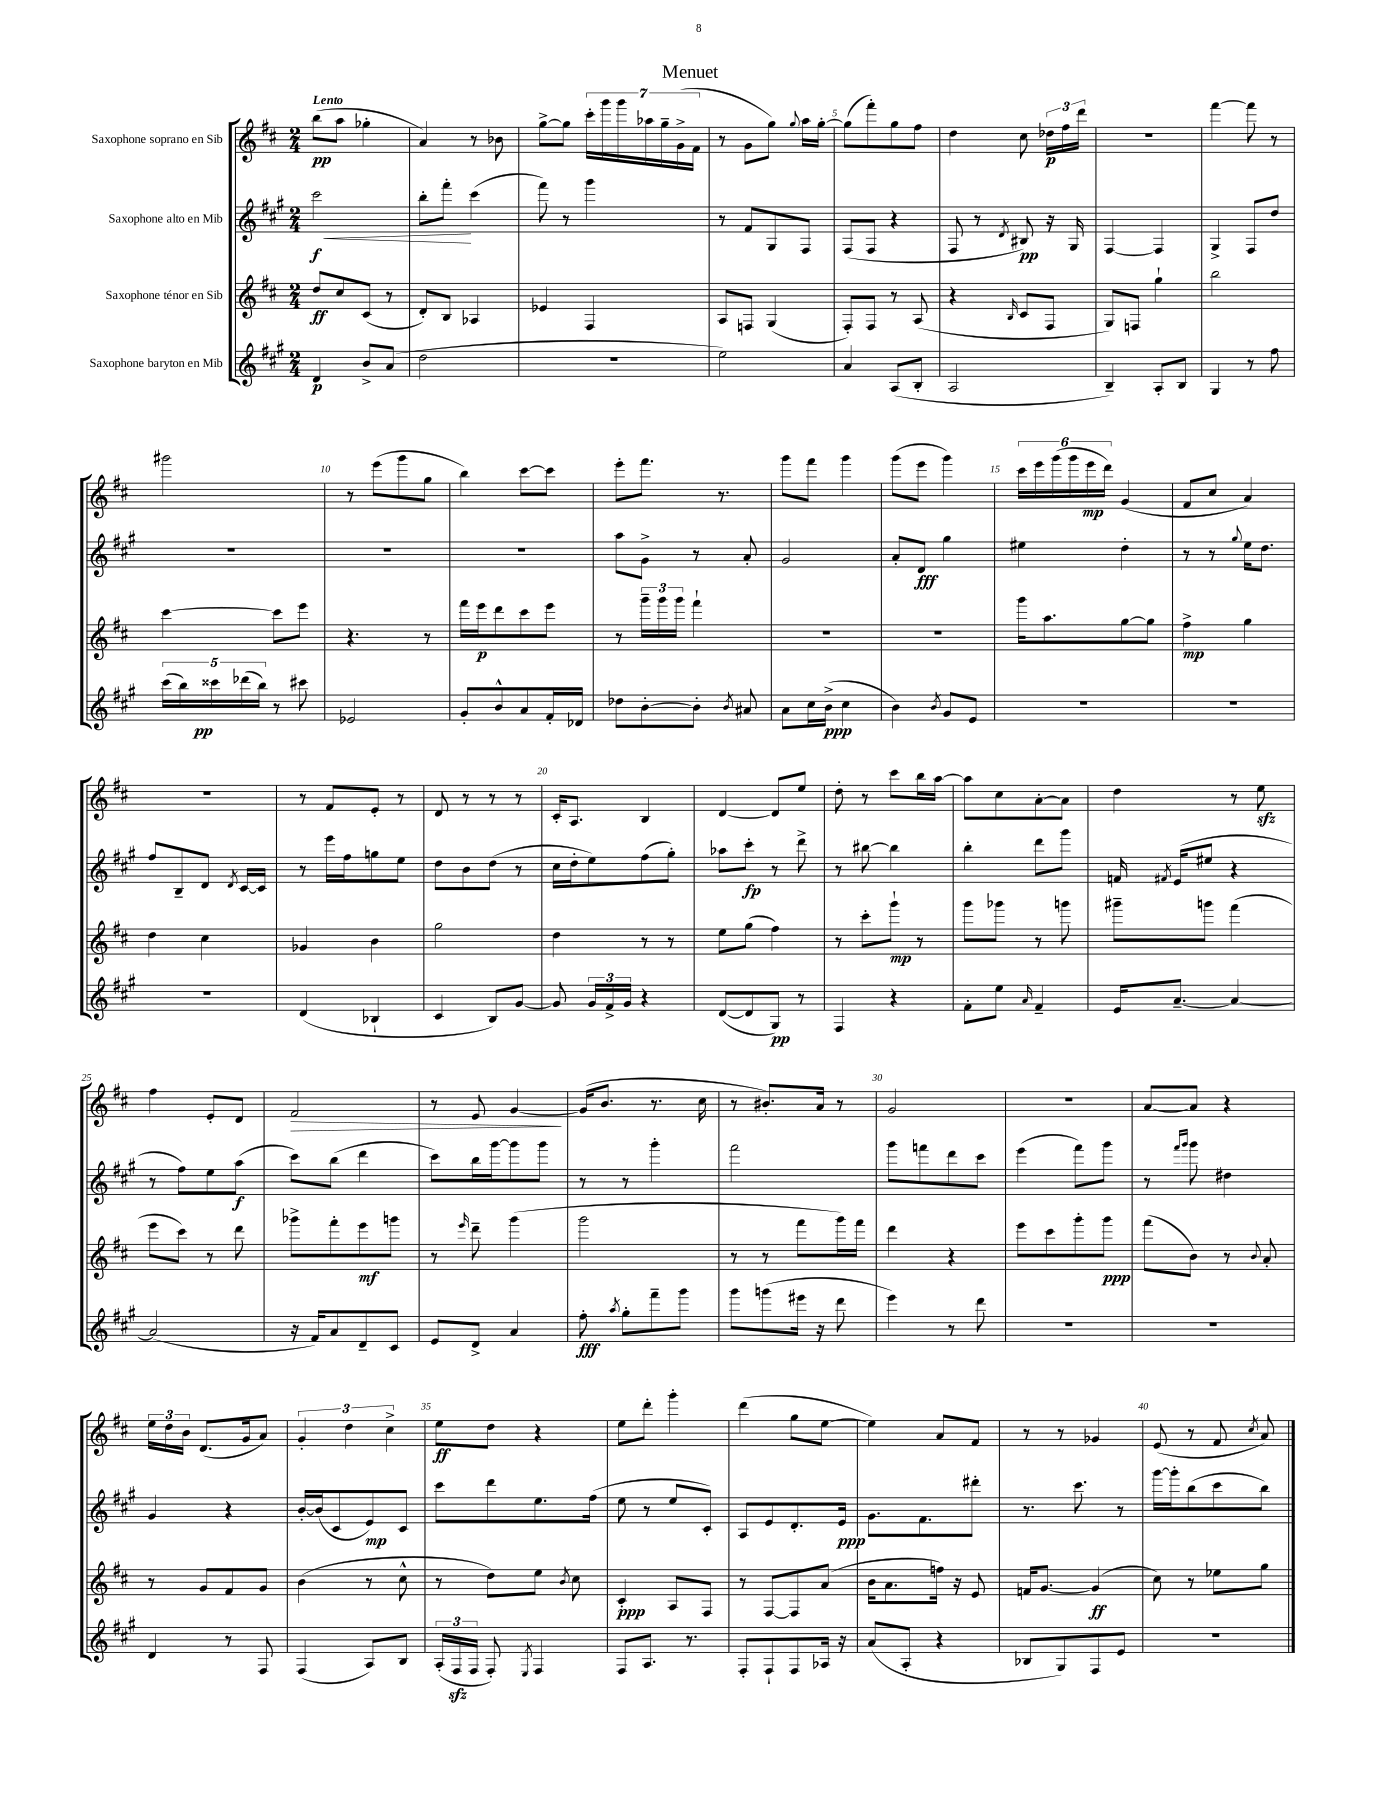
\header { title = "Menuet" }
<<
\new StaffGroup <<
\new Staff = "s0" \with { instrumentName = "Saxophone soprano en Sib" } {
    \clef treble \key d \major \numericTimeSignature \time 2/4 \tempo "Lento"
    \autoBeamOff b''8[\pp( a''8] ges''4-. |
    a'4) r8 bes'8 |
    g''8[~-> g''8] \tuplet 7/4 { cis'''16[-. g'''16 g'''16 aes''16 g''16-- g'16->( fis'16] } |
    r8 g'8[ g''8]) \appoggiatura { g''8 } a''16[ g''16]~-. |
    g''8[( fis'''8-.) g''8 fis''8] |
    d''4 cis''8 \tuplet 3/2 { des''16[\p fis''16 d'''16] } |
    r2 |
    fis'''4~ fis'''8 r8 |
    gis'''2 |
    r8 e'''8[( g'''8 g''8] |
    b''4) cis'''8[~ cis'''8] |
    e'''8[-. fis'''8.] r8. |
    g'''8[ fis'''8] g'''4 |
    g'''8[( e'''8] g'''4) |
    \tuplet 6/4 { cis'''16[ e'''16 g'''16( g'''16 e'''16\mp d'''16]) } g'4( |
    fis'8[ cis''8] a'4) |
    R2 |
    r8 fis'8[ e'8]-. r8 |
    d'8 r8 r8 r8 |
    cis'16[-. a8.] b4 |
    d'4~ d'8[ e''8] |
    d''8-. r8 cis'''8[ b''16 a''16]~ |
    a''8[ cis''8 a'8~-. a'8] |
    d''4 r8 e''8\sfz |
    fis''4 e'8[-. d'8] |
    fis'2\> |
    r8 e'8 g'4~\! |
    g'16[( b'8.] r8. cis''16 |
    r8 bis'8.[-.) a'16] r8 |
    g'2 |
    R2 |
    a'8[~ a'8] r4 |
    \tuplet 3/2 { e''16[ d''16 b'16] } d'8.[( g'16 a'8]) |
    \tuplet 3/2 { g'4-. d''4 cis''4-> } |
    e''8[\ff d''8] r4 |
    e''8[ d'''8]-. g'''4-. |
    d'''4( g''8[ e''8]~ |
    e''4) a'8[ fis'8] |
    r8 r8 ges'4 |
    e'8( r8 fis'8 \acciaccatura { cis''8 } a'8) \bar "|." |
}
\new Staff = "s1" \with { instrumentName = "Saxophone alto en Mib" } {
    \clef treble \key a \major \numericTimeSignature \time 2/4
    \autoBeamOff cis'''2\f\< |
    b''8[-. fis'''8]-.\! cis'''4( |
    fis'''8) r8 gis'''4 |
    r8 fis'8[ gis8 fis8] |
    fis8[( fis8] r4 |
    fis8 r8 \acciaccatura { d'8 } bis8\pp) r16 gis16 |
    fis4~ fis4 |
    gis4-> fis8[ d''8] |
    R2 |
    R2 |
    R2 |
    a''8[ gis'8]-> r8 a'8-. |
    gis'2 |
    a'8[-. d'8]\fff gis''4 |
    eis''4 d''4-. |
    r8 r8 \appoggiatura { gis''8 } e''16[ d''8.] |
    fis''8[ b8-- d'8] \acciaccatura { d'8 } cis'16[~ cis'16] |
    r8 e'''16[ fis''16 g''8 e''8] |
    d''8[ b'8 d''8]( r8 |
    cis''16[ d''16-. e''8) fis''8( gis''8]-.) |
    aes''8[ cis'''8]-.\fp r8 d'''8-> |
    r8 bis''8~ bis''4 |
    b''4-. d'''8[ gis'''8] |
    f'16 \acciaccatura { fis'8 } e'16[( eis''8] r4 |
    r8 fis''8[) e''8 a''8]\f( |
    cis'''8[) b''8]( d'''4 |
    cis'''8[) b''16 gis'''16~ gis'''8 gis'''8] |
    r8 r8 gis'''4-. |
    fis'''2 |
    gis'''8[ f'''8 d'''8 cis'''8] |
    e'''4( fis'''8[) gis'''8] |
    r8 \grace { fis'''16[ gis'''16] } gis'''8 dis''4 |
    gis'4 r4 |
    b'16[~-. b'16( cis'8 e'8\mp) cis'8] |
    cis'''8[ d'''8 e''8. fis''16]( |
    e''8 r8 e''8[ cis'8]-.) |
    a8[ e'8 d'8.-. e'16]\ppp |
    gis'8.[ fis'8. dis'''8]-. |
    r8. cis'''8. r8 |
    gis'''16[~ gis'''16-. b''8( cis'''8 b''8]) \bar "|." |
}
\new Staff = "s2" \with { instrumentName = "Saxophone ténor en Sib" } {
    \clef treble \key d \major \numericTimeSignature \time 2/4
    \autoBeamOff d''8[\ff cis''8 cis'8]( r8 |
    d'8[-.) b8] aes4 |
    ees'4 fis4 |
    a8[ f8] g4( |
    fis8[-.) fis8] r8 a8( |
    r4 \grace { b16 } cis'8[ fis8] |
    g8[) f8] g''4-! |
    b''2 |
    cis'''4~ cis'''8[ e'''8] |
    r4. r8 |
    fis'''16[ e'''16\p d'''8 cis'''8 e'''8] |
    r8 \tuplet 3/2 { g'''16[-- g'''16 g'''16] } fis'''4-! |
    R2 |
    R2 |
    g'''16[ a''8. g''8~ g''8] |
    fis''4->\mp g''4 |
    d''4 cis''4 |
    ges'4 b'4 |
    g''2 |
    d''4 r8 r8 |
    e''8[ g''8]( fis''4) |
    r8 cis'''8[-. g'''8]-!\mp r8 |
    g'''8[ ges'''8] r8 g'''8 |
    gis'''8[-- g'''8] fis'''4( |
    e'''8[ cis'''8]) r8 d'''8 |
    ges'''8[-> fis'''8-. e'''8\mf g'''8] |
    r8 \grace { e'''16 } d'''8-- g'''4( |
    g'''2 |
    r8 r8 fis'''8[ g'''16) fis'''16] |
    d'''4 r4 |
    e'''8[ cis'''8 g'''8-. g'''8]\ppp |
    fis'''8[( b'8]) r8 \appoggiatura { b'8 } a'8-. |
    r8 g'8[ fis'8 g'8] |
    b'4( r8 cis''8-^ |
    r8 d''8[) e''8] \acciaccatura { b'8 } cis''8 |
    cis'4-.\ppp a8[ fis8] |
    r8 fis8[~ fis8 a'8]( |
    b'16[ a'8. f''16]) r16 e'8 |
    f'16[ g'8.]~ g'4\ff( |
    cis''8) r8 ees''8[ g''8] \bar "|." |
}
\new Staff = "s3" \with { instrumentName = "Saxophone baryton en Mib" } {
    \clef treble \key a \major \numericTimeSignature \time 2/4
    \autoBeamOff d'4\p b'8[-> a'8]( |
    d''2 |
    R2 |
    e''2) |
    a'4 a8[( b8]-. |
    a2 |
    b4--) a8[-. b8] |
    gis4 r8 fis''8 |
    \tuplet 5/4 { cis'''16[( b''16) cisis'''16\pp des'''16( b''16]) } r8 cis'''8 |
    ees'2 |
    gis'8[-. b'8-^ a'8 fis'16-. des'16] |
    des''8[ b'8~-. b'8]-. \acciaccatura { b'8 } ais'8 |
    a'8[ cis''16 b'16]->\ppp( cis''4 |
    b'4) \acciaccatura { b'8 } gis'8[ e'8] |
    R2 |
    R2 |
    R2 |
    d'4( bes4-! |
    cis'4 b8[) gis'8]~ |
    gis'8 \tuplet 3/2 { gis'16[ fis'16-> gis'16] } r4 |
    d'8[~( d'8 gis8]\pp) r8 |
    fis4 r4 |
    fis'8[-. e''8] \grace { a'16 } fis'4-- |
    e'16[ a'8.]~-- a'4~ |
    a'2( |
    r16 fis'16[) a'8 d'8-- cis'8] |
    e'8[ d'8]-> a'4 |
    fis''8-.\fff \acciaccatura { a''8 } gis''8[-. fis'''8-- gis'''8] |
    gis'''8[ g'''8( eis'''16] r16 d'''8 |
    e'''4) r8 d'''8 |
    R2 |
    R2 |
    d'4 r8 fis8 |
    fis4( a8[) b8] |
    \tuplet 3/2 { a16[-.( fis16\sfz fis16] } fis8-.) \acciaccatura { e8 } fis4 |
    fis8[ a8.] r8. |
    fis8[-. fis8-! fis8 aes16] r16 |
    a'8[( a8]-. r4 |
    bes8[ gis8) fis8 e'8] |
    R2 \bar "|." |
}
>>
>>
\layout { \context { \Score \override BarNumber.break-visibility = ##(#f #t #t) barNumberVisibility = #(every-nth-bar-number-visible 5) } }
